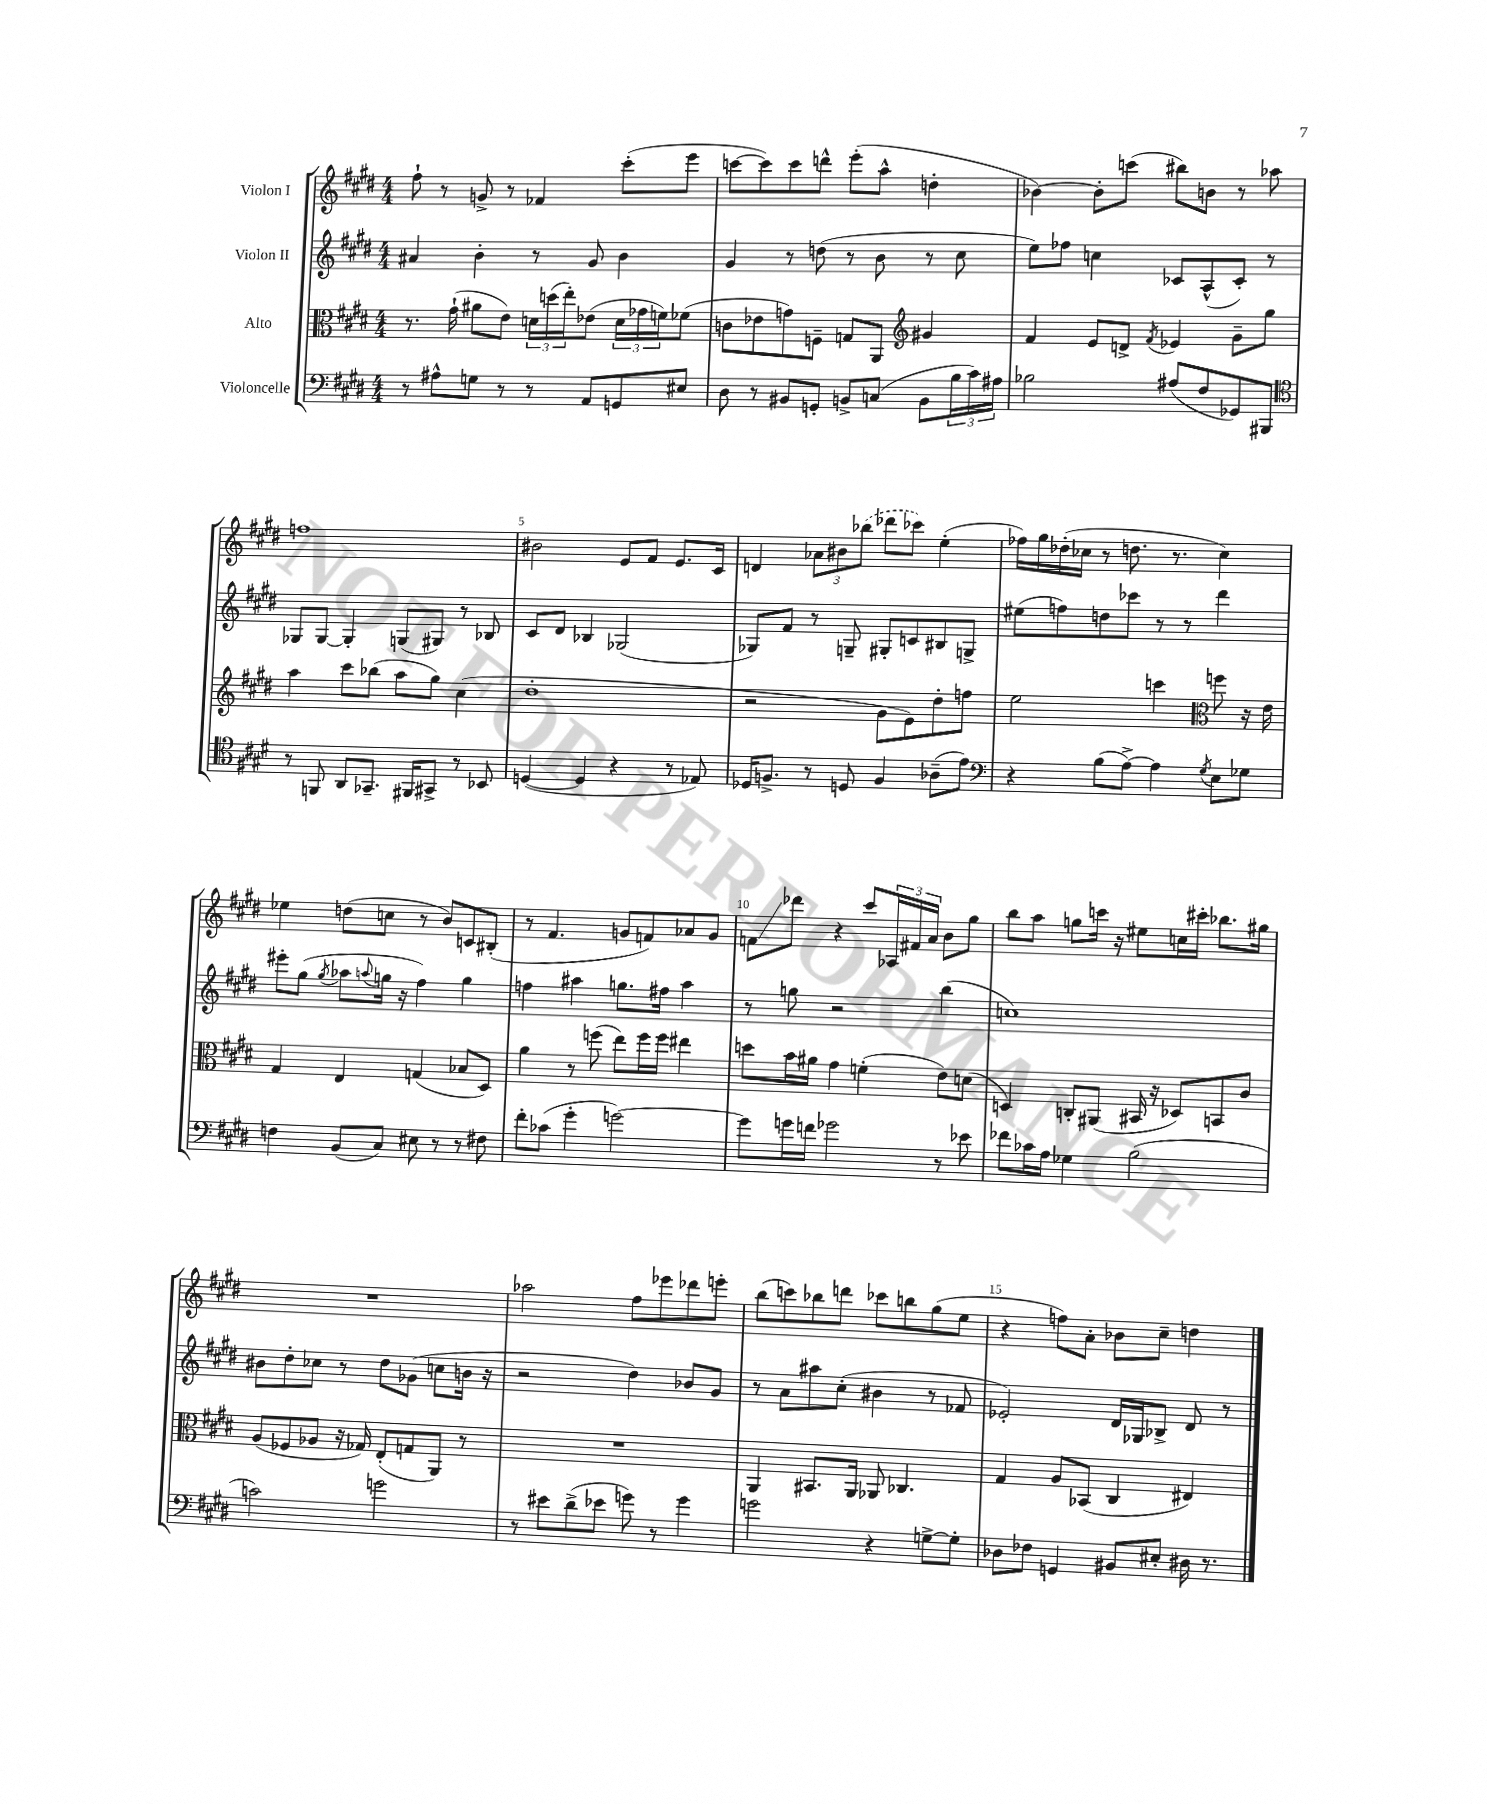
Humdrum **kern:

**kern	**kern	**kern	**kern
*staff4	*staff3	*staff2	*staff1
*clefF4	*clefC3	*clefG2	*clefG2
*k[f#c#g#d#]	*k[f#c#g#d#]	*k[f#c#g#d#]	*k[f#c#g#d#]
*M4/4	*M4/4	*M4/4	*M4/4
8r	8.r	4a#/	8ff#`\
8A#^^\L	.	.	8r
.	(16g#`\	.	.
8G\J	8a#\L	4b'\	8g^/
8r	8e\J)	.	8r
8r	24d\LL	8r	4f-/
.	(24dd\	.	.
.	24ee'\J)	.	.
8AA/L	(8e-\J	8g#/	.
8GG/	24d\LL	4b\	(8ccc#'\L
.	24g-\	.	.
.	24f\J)	.	.
8E#/J	(8f-\J	.	8eee\J
=	=	=	=
8D#\	8c\L	4g#/	[8ccc\L
8r	8e-\	.	8ccc\])
8BB#/L	8g\)	8r	8ccc\
8GG'/J	8F~\J	(8dd\	8ddd^^\J
8BB^/L	8G/L	8r	(8eee'\L
(8C/J	8AA/J	8b\	8aa^^\J
*	*clefG2	*	*
8BB\L	4g#/	8r	4dd'\
24B\L	.	8cc#\	.
24c#\)	.	.	.
24A#\JJ	.	.	.
=	=	=	=
2B-\	4f#/	8ee\L)	[4b-\)
.	.	8ff-\J	.
.	8e/L	4cc\	8b-'\]L
.	8d^/J	.	(8ccc\J
.	8qf#/	.	.
(8A#/L	4e-/	8c-/L	8bb#\L)
8F#/	.	(8A^^/	8b\J
8GG-/)	8g#~\L	8c-'/J)	8r
8BBB#/J	8gg#\J	8r	8aa-\
=	=	=	=
*clefC4	*	*	*
8r	4aa\	8G-/L	1ff
8FF/	.	[8G-/J	.
8AA/L	8ccc#\L	4G-'/]	.
8.GG-~/J	(8bb-\J	.	.
.	8aa\L	(8G/L	.
16FF#/LK	.	.	.
8GG#^/J	8gg#\J)	8G#/J)	.
8r	(4cc#\	8r	.
8BB-/	.	8B-/	.
=	=	=	=
([4D/	1dd#'	8c#/L	2b#\
.	.	8d#/J	.
4D/]	.	4B-/	.
4r	.	(2G-/	8e/L
.	.	.	8f#/J
8r	.	.	8.e/L
8E-/)	.	.	.
.	.	.	16c#/Jk
=	=	=	=
16D-/LK	2r	8G-/L)	4d/
8.F^/J	.	.	.
.	.	8f#/J	.
8r	.	8r	12a-\L
.	.	.	12b#\
8D/	.	8G~/	.
.	.	.	(12bb-\J
4F/	8g#\L	8G#'/L	8ddd-\L
.	8e\)	8c/	8ccc-\J)
(8A-~\L	8dd#'\	8B#/	(4ee'\
8e\J)	8ff\J	8G^/J	.
=	=	=	=
*clefF4	*	*	*
4r	2ee\	(8ee#\L	16ff-\LL)
.	.	.	16gg#\
.	.	8ff\)	(16dd-'\
.	.	.	16cc-\JJ
(8B\L	.	8dd\	8r
[8A^\J)	.	8ccc-\J	8.dd\
4A\]	4ccc\	8r	.
.	.	.	8.r
.	.	8r	.
*	*clefC3	*	*
8qG#/	.	.	.
8E\L	8ff\	4ddd#\	4cc-\)
8G-\J	16r	.	.
.	16e\	.	.
=	=	=	=
4F\	4G#/	8eee#'\L	4ee-\
.	.	(8gg#\J	.
.	.	8qgg#/	.
(8BB/L	4E/	8aa-\L	(8dd\L
.	.	8qqaa/	.
8C#/J)	.	16gg\Jk	8cc\J
.	.	16r	.
8E#\	(4G/	4ff#\)	8r
8r	.	.	8b/L)
8r	8B-/L	4gg\	8c/
8F#\	8D#/J)	.	(8B#'/J
=	=	=	=
8f#'\L	4a\	4ff\	8r
(8c-\J	.	.	4.f#/
4g#'\	8r	4aa#\	.
.	(8ff\	.	.
[2g\)	8ee\L)	8.gg\L	8g/L
.	16ff\L	.	8f/)
.	16ff\JJ	16ff#\Jk	.
.	4ee#\	4aa#\	8a-/
.	.	.	8g/J
=	=	=	=
8g\]L	8dd\L	8r	8f\L
16g\L	16b\L	8gg\	8ddd-\J
16f\JJ	16a#\JJ	.	.
2g-\	4g#\	2r	4r
.	(4f'\	.	8ccc#/L
.	.	.	24A-/L
.	.	.	24f#/
.	.	.	24a/JJ
8r	8e\L)	(4bb\	8b\L
8e-\	(8d\J	.	8gg#\J
=	=	=	=
8f-\L	4D/)	1cc)	8bb\L
16c-\L	.	.	8aa\J
16A\JJ	.	.	.
4G-\	8C'/L	.	8gg\L
.	(8AA#/J	.	16ccc\Jk
.	.	.	16r
(2B\	16BB#/	.	8ee#\L
.	16r	.	.
.	8D-/L)	.	16cc\L
.	.	.	16ccc#'\JJ
.	8BB/	.	8.bb-\L
.	8c#/J	.	.
.	.	.	16gg#\Jk
=	=	=	=
2c\)	(8A/L	8b#\L	1r
.	8F-/	8dd#'\	.
.	8A-/J	8cc-\J	.
.	16r	8r	.
.	16G-/)	.	.
2g\	(8E'/L	8dd#\L	.
.	8G/	(8g-\J	.
.	8AA/J)	8cc\L	.
.	8r	16b\Jk	.
.	.	16r	.
=	=	=	=
8r	1r	2r	2aa-\
8e#\L	.	.	.
(8d#^\	.	.	.
8e-\J	.	.	.
8g\)	.	4dd#\)	8ff#\L
8r	.	.	8eee-\
4g\	.	8b-/L	8ddd-\
.	.	8g#/J	8eee'\J
=	=	=	=
2g\	4AA/	8r	(8bb\L
.	.	8a\L	8ccc\)
.	8.BB#/L	8aa#\	8bb-\
.	.	(8cc#'\J	8ddd\J
.	16AA/Jk	.	.
4r	8AA-/	4b#\	8ccc-\L
.	4.C-/	.	8bb\
[8G^\L	.	8r	(8gg#\
8G'\]J	.	8f-/	8ee\J
=	=	=	=
8D-\L	4G#/	2e-'/)	4r
8F-\J	.	.	.
4GG/	8A/L	.	8ff\L)
.	(8BB-/J	.	8a'\J
8BB#/L	4C#/	16d#/LL	8b-\L
.	.	16G-/J	.
8E#'/J	.	8B-^/J	8cc#~\J
16D#\	4E#/)	8d#/	4dd\
8.r	.	.	.
.	.	8r	.
==	==	==	==
*-	*-	*-	*-
